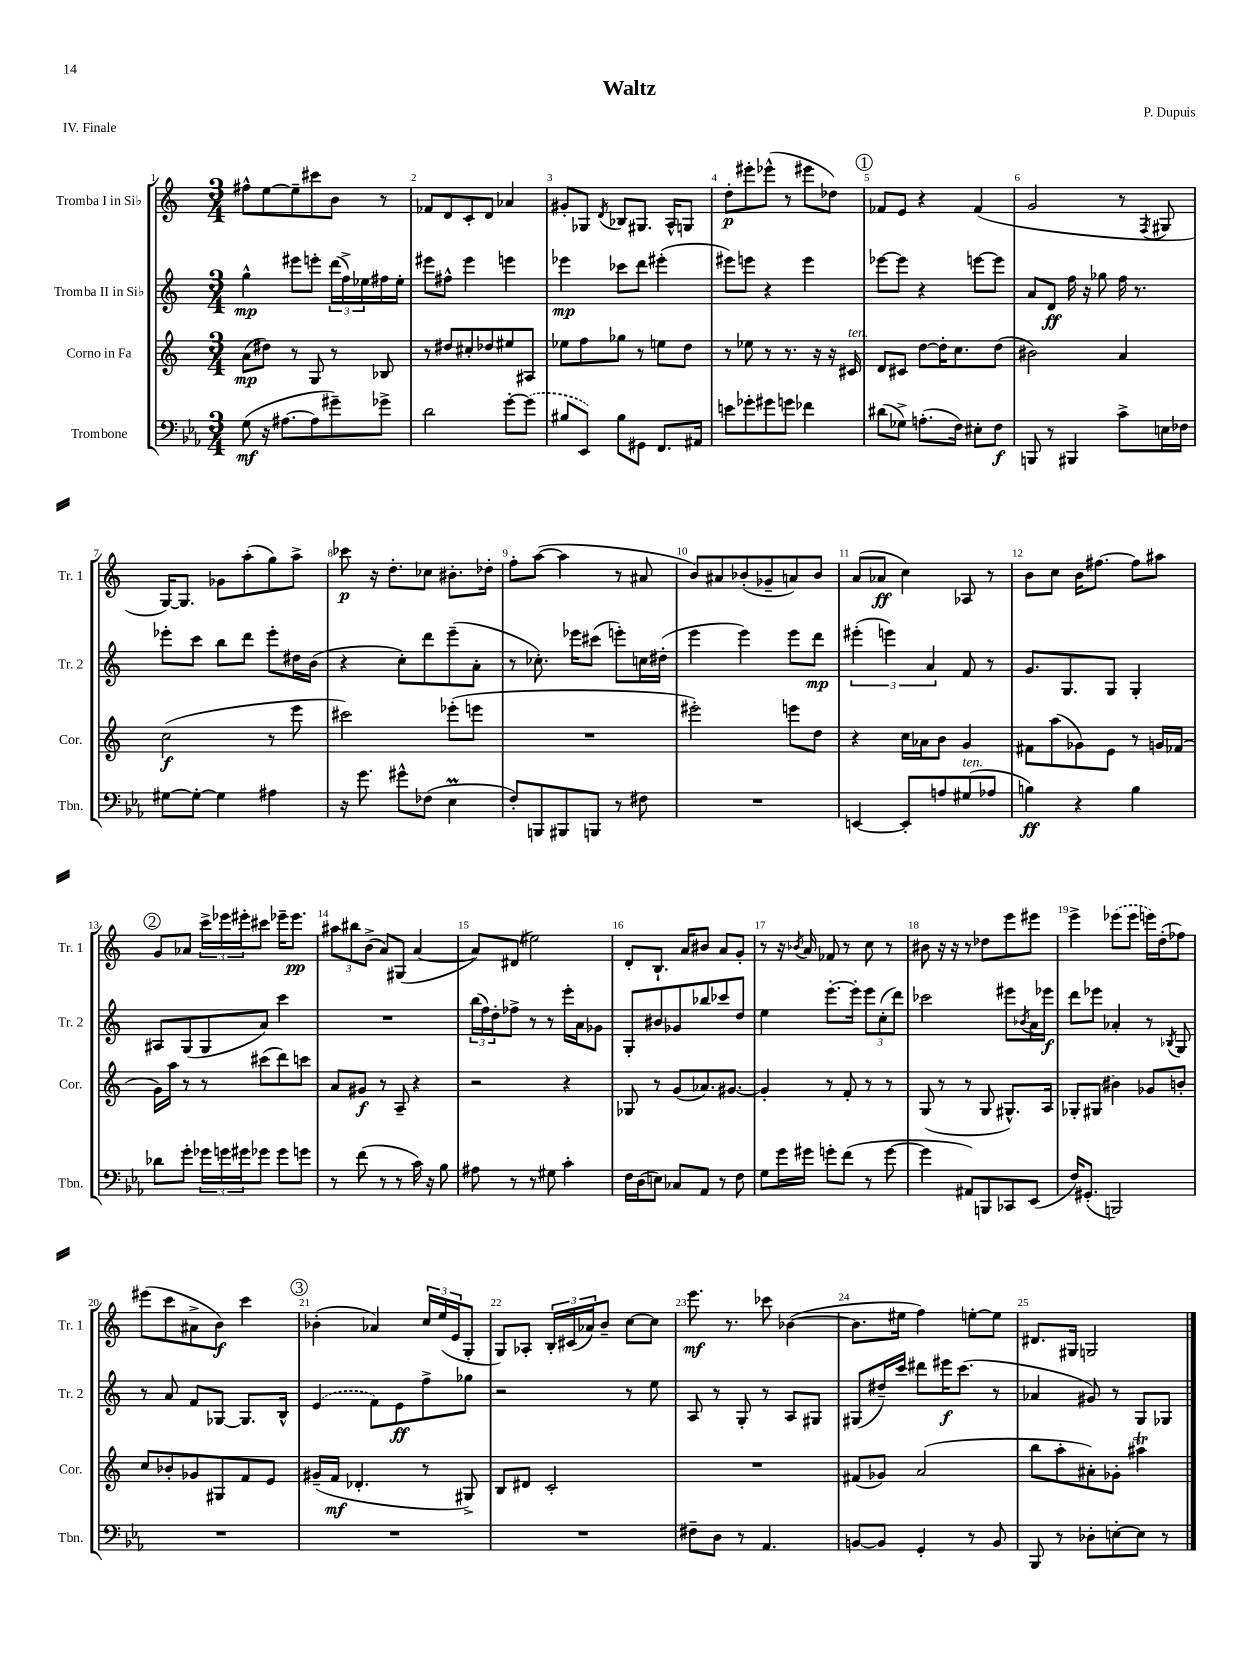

**kern	**kern	**kern	**kern
*staff4	*staff3	*staff2	*staff1
*clefF4	*clefG2	*clefG2	*clefG2
*k[b-e-a-]	*k[]	*k[]	*k[]
*M3/4	*M3/4	*M3/4	*M3/4
(8G	(8a	4gg^^	8ff#^^
16r	8dd#)	.	[8ee
[8.A#	.	.	.
.	8r	8eee#	8ee~]
8A#]	8G	8eee'	8ccc#
8g#~)	8r	(24ddd	8b
.	.	24ff^)	.
.	.	24ee-	.
8g-^	8B-	16ff#	8r
.	.	16ee-'	.
=	=	=	=
2d	8r	8eee#	8f-
.	8dd#	8ff#^^	8d
.	8cc#'	4eee#	8c'
.	8dd-	.	8d
[8g'	8ee#	4eee	4a-
(8g]	8A#	.	.
=	=	=	=
8B#	8ee-	4eee-	8g#'
8EE-)	8ff	.	8G-
.	.	.	8qd
8B#	8gg-	8ccc-	8B-
8GG#	8r	8ddd	8.G#
8.FF	8ee	(4eee#'	.
.	.	.	16A^^
.	8dd	.	8G
16AA#	.	.	.
=	=	=	=
8e	8r	8eee#)	8dd'
8g-'	8ee-	8eee	8eee#'
8g#	8r	4r	(8eee-^^
8g	8.r	.	8r
4f-	.	4eee	8eee#
.	16r	.	.
.	16r	.	8dd-)
.	16c#	.	.
=	=	=	=
(8d#	8d	[8eee-	8f-
8G-^)	8c#	8eee-]	8e
(8.A'	[8dd	4r	4r
.	16dd']	.	.
16F)	8.cc	.	.
8E#'	.	[8eee	(4f-
8F	(8dd	8eee]	.
=	=	=	=
8BBB	2b#)	8a	2g
8r	.	8d	.
4BBB#	.	16ff	.
.	.	16r	.
.	.	8gg-	.
8c^	4a	16ff	8r
.	.	8.r	.
.	.	.	8qF
16E	.	.	8G#
16F-	.	.	.
=	=	=	=
[8G#	(2cc	8eee-'	[16G)
.	.	.	8.G]
8G#'_	.	8ccc	.
4G#]	.	8bb	8g-
.	.	8ddd	(8aa'
4A#	8r	8eee-'	8gg)
.	8eee	16dd#	8aa^
.	.	(16b	.
=	=	=	=
16r	2ccc#)	4r	8ccc-
8.g	.	.	.
.	.	.	16r
.	.	.	8.dd'
8g#^^	.	8cc')	.
(8F-	.	8ddd	8cc-
4E-	(8eee-'	(8eee~	8.b#'
.	8eee	8a'	.
.	.	.	16dd-'
=	=	=	=
8F')	2.r	8r	8ff'
8BBB	.	8.cc-')	([8aa
8BBB#	.	.	4aa]
.	.	16eee-	.
8BBB	.	(8ccc#	.
8r	.	8eee')	8r
8F#	.	16cc	8a#
.	.	(16dd#'	.
=	=	=	=
2.r	2eee#')	4eee	8b)
.	.	.	8a#
.	.	4eee)	(8b-'
.	.	.	8g-~
.	8eee	8eee	8a)
.	8dd	8ddd	8b-
=	=	=	=
[4EE	4r	(6eee#'	(8a
.	.	.	8a-
.	.	6eee)	.
8EE']	16cc	.	4cc)
.	16a-	.	.
.	.	6a	.
8A	8b	.	.
(8G#	4g	8f	8A-
8A-	.	8r	8r
=	=	=	=
4B)	8f#	8.g	8b
.	(8aa	.	8cc
.	.	8.G	.
4r	8g-)	.	16b
.	.	.	[8.ff#
.	8e	8G	.
4B	8r	4G'	8ff#]
.	16g	.	8aa#
.	(16f-	.	.
=	=	=	=
8d-	16g)	8A#	8g
.	16aa	.	.
8g'	8r	(8G	8a-
24g-	8r	8G	24ccc^
24g	.	.	24eee-
24g#	.	.	24eee#'
8g-	(8ccc#	8a)	8ccc#
8g-	8ddd)	4ccc	16eee-~
.	.	.	8.eee-
8g	8ccc	.	.
=	=	=	=
8r	8a	2.r	12aa#
.	.	.	12bb#
(8f	8g#	.	.
.	.	.	(12b^
8r	8r	.	8a)
8r	8A~	.	(8G#
16c)	4r	.	[4a
16r	.	.	.
8B-	.	.	.
=	=	=	=
8A#	2r	(24bb	8a])
.	.	24ff)	.
.	.	24dd'	.
8r	.	8ff-^	(8d#
8r	.	8r	2ee#)
8G#	.	8r	.
4c'	4r	16eee'	.
.	.	16a	.
.	.	8g-	.
=	=	=	=
16F	8G-	8G'	8d'
(16D	.	.	.
8E)	8r	8b#	8.B`
8C-	(8g	8g-	.
.	.	.	16a
8AA-	8.a-)	8bb-	8b#
8r	.	8ccc-	8a
.	[8.g#	.	.
8F	.	8dd	8g'
=	=	=	=
8G	4g#']	4ee	8r
16g	.	.	16r
.	.	.	8qb-
16g#	.	.	16a
8g'	8r	[8.eee'	8f-
(8f	8f'	.	8r
.	.	16eee']	.
8r	8r	12eee	8cc
.	.	(12cc'	.
[8g	8r	.	8r
.	.	12ddd)	.
=	=	=	=
4g]	(8G	2ccc-	8b#
.	8r	.	16r
.	.	.	16r
8AA#)	8r	.	8r
8BBB	8G	.	8dd-
8CC-	8.G#^^)	8eee#	8eee
.	.	8qb-	.
(8EE-	.	16a	8eee#
.	16A	16eee-	.
=	=	=	=
16F)	8G-'	8ddd	4eee^
(8.GG#'	.	.	.
.	(8G#	8eee-	.
2BBB)	4b#)	4a-'	(8eee-
.	.	.	8eee-
.	8g-	8r	16eee)
.	.	.	(16dd'
.	.	8qB-	.
.	8b'	8G	8ff-)
=	=	=	=
2.r	8cc	8r	(8eee#
.	8b-'	8a	8ccc
.	8g-	8f	8a#^
.	8G#	[8G-	8b)
.	8f	8.G-]	4ccc
.	8e	.	.
.	.	16B^^	.
=	=	=	=
2.r	(16g#~	(4e	(4b-'
.	16f	.	.
.	4.d-'	.	.
.	.	8f)	4a-)
.	.	8e	.
.	8r	8ff^	24cc
.	.	.	(24ee
.	.	.	24e
.	8G#^)	8gg-	8G'
=	=	=	=
2.r	8B	2r	8G)
.	8d#	.	8A-'
.	2c'	.	24B'
.	.	.	(24c#
.	.	.	24a-)
.	.	.	8b~
.	.	8r	[8cc
.	.	8ee	8cc]
=	=	=	=
8F#~	2.r	8A	8.eee
8D	.	8r	.
.	.	.	8.r
8r	.	8G'	.
4.AA-	.	8r	8ccc-
.	.	8A	([4b-
.	.	8G#	.
=	=	=	=
[8BB	(8f#	(8G#	8.b-]
8BB]	8g-)	16dd#~)	.
.	.	16ccc	16ee#
4GG'	(2a	8ddd#	4ff)
.	.	16eee#	.
.	.	(8.ccc	.
8r	.	.	[8ee'
8BB	.	8r	8ee]
=	=	=	=
8BBB-	8bb	4a-	8.d#
8r	8aa'	.	.
.	.	.	16G#
8D-'	8a#')	8g#)	2G
[8E'	8g-'	8r	.
8E]	4aa#	8G	.
8r	.	8G-	.
==	==	==	==
*-	*-	*-	*-
